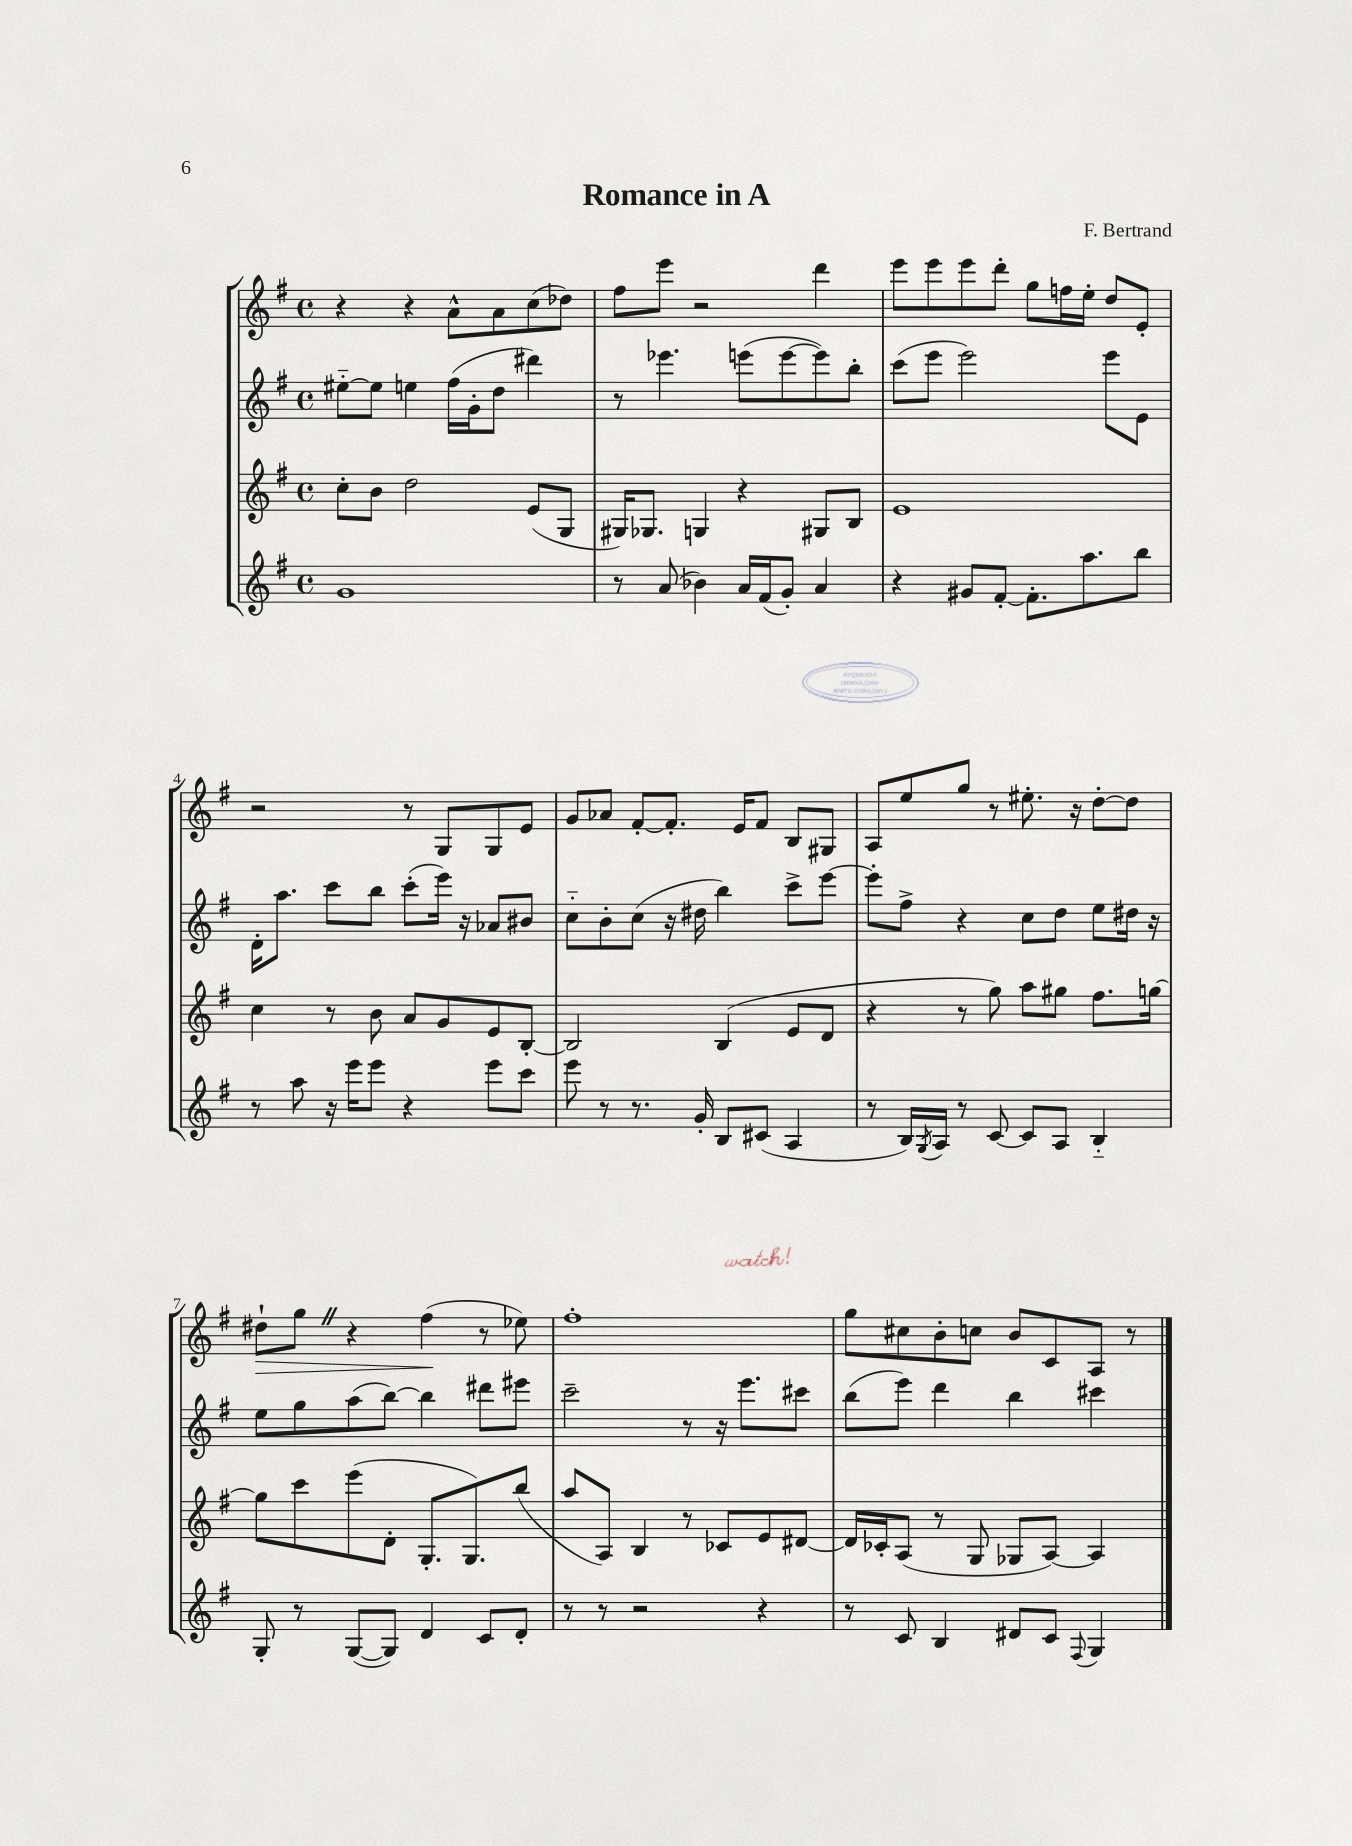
\header { title = "Romance in A" composer = "F. Bertrand" }
<<
\new StaffGroup <<
\new Staff = "s0" {
    \clef treble \key g \major \defaultTimeSignature \time 4/4
    r4 r4 a'8-^ a'8 c''8( des''8) |
    fis''8 e'''8 r2 d'''4 |
    e'''8 e'''8 e'''8 d'''8-. g''8 f''16 e''16-. d''8 e'8-. |
    r2 r8 g8 g8 e'8 |
    g'8 aes'8 fis'8~-. fis'8.-. e'16 fis'8 b8 gis8 |
    a8 e''8 g''8 r8 eis''8.-. r16 d''8~-. d''8 |
    dis''8-!\> g''8 \once \override BreathingSign.text = \markup { \musicglyph "scripts.caesura.straight" } \breathe r4 fis''4\!( r8 ees''8) |
    fis''1-. |
    g''8 cis''8 b'8-. c''8 b'8 c'8 a8 r8 \bar "|." |
}
\new Staff = "s1" {
    \clef treble \key g \major \defaultTimeSignature \time 4/4
    eis''8~-_ eis''8 e''4 fis''16( g'16-. d''8 dis'''4) |
    r8 ees'''4. e'''8( e'''8~ e'''8) b''8-. |
    c'''8( e'''8 e'''2) e'''8 e'8 |
    d'16-. a''8. c'''8 b''8 c'''8-.( e'''16) r16 aes'8 bis'8 |
    c''8-_ b'8-. c''8( r16 dis''16 b''4) c'''8-> e'''8~ |
    e'''8-. fis''8-> r4 c''8 d''8 e''8 dis''16 r16 |
    e''8 g''8 a''8( b''8~) b''4 dis'''8 eis'''8 |
    c'''2-- r8 r16 e'''8. cis'''8 |
    b''8( e'''8) d'''4 b''4 cis'''4 \bar "|." |
}
\new Staff = "s2" {
    \clef treble \key g \major \defaultTimeSignature \time 4/4
    c''8-. b'8 d''2 e'8( g8 |
    gis16) ges8. g4 r4 gis8 b8 |
    e'1 |
    c''4 r8 b'8 a'8 g'8 e'8 b8~-. |
    b2 b4( e'8 d'8 |
    r4 r8 g''8) a''8 gis''8 fis''8. g''16~ |
    g''8 c'''8 e'''8( d'8-. g8.-. g8.) b''8( |
    a''8 a8) b4 r8 ces'8 e'8 dis'8~ |
    dis'16 ces'16-. a8( r8 g8 ges8 a8~) a4 \bar "|." |
}
\new Staff = "s3" {
    \clef treble \key g \major \defaultTimeSignature \time 4/4
    g'1 |
    r8 a'8( bes'4) a'16 fis'16( g'8-.) a'4 |
    r4 gis'8 fis'8~-. fis'8.-. a''8. b''8 |
    r8 a''8 r16 e'''16 e'''8 r4 e'''8 c'''8 |
    e'''8 r8 r8. g'16-. b8 cis'8( a4 |
    r8 b16) \acciaccatura { g8 } a16 r8 c'8~ c'8 a8 b4-_ |
    g8-. r8 g8~( g8) d'4 c'8 d'8-. |
    r8 r8 r2 r4 |
    r8 c'8 b4 dis'8 c'8 \appoggiatura { fis8 } g4 \bar "|." |
}
>>
>>
